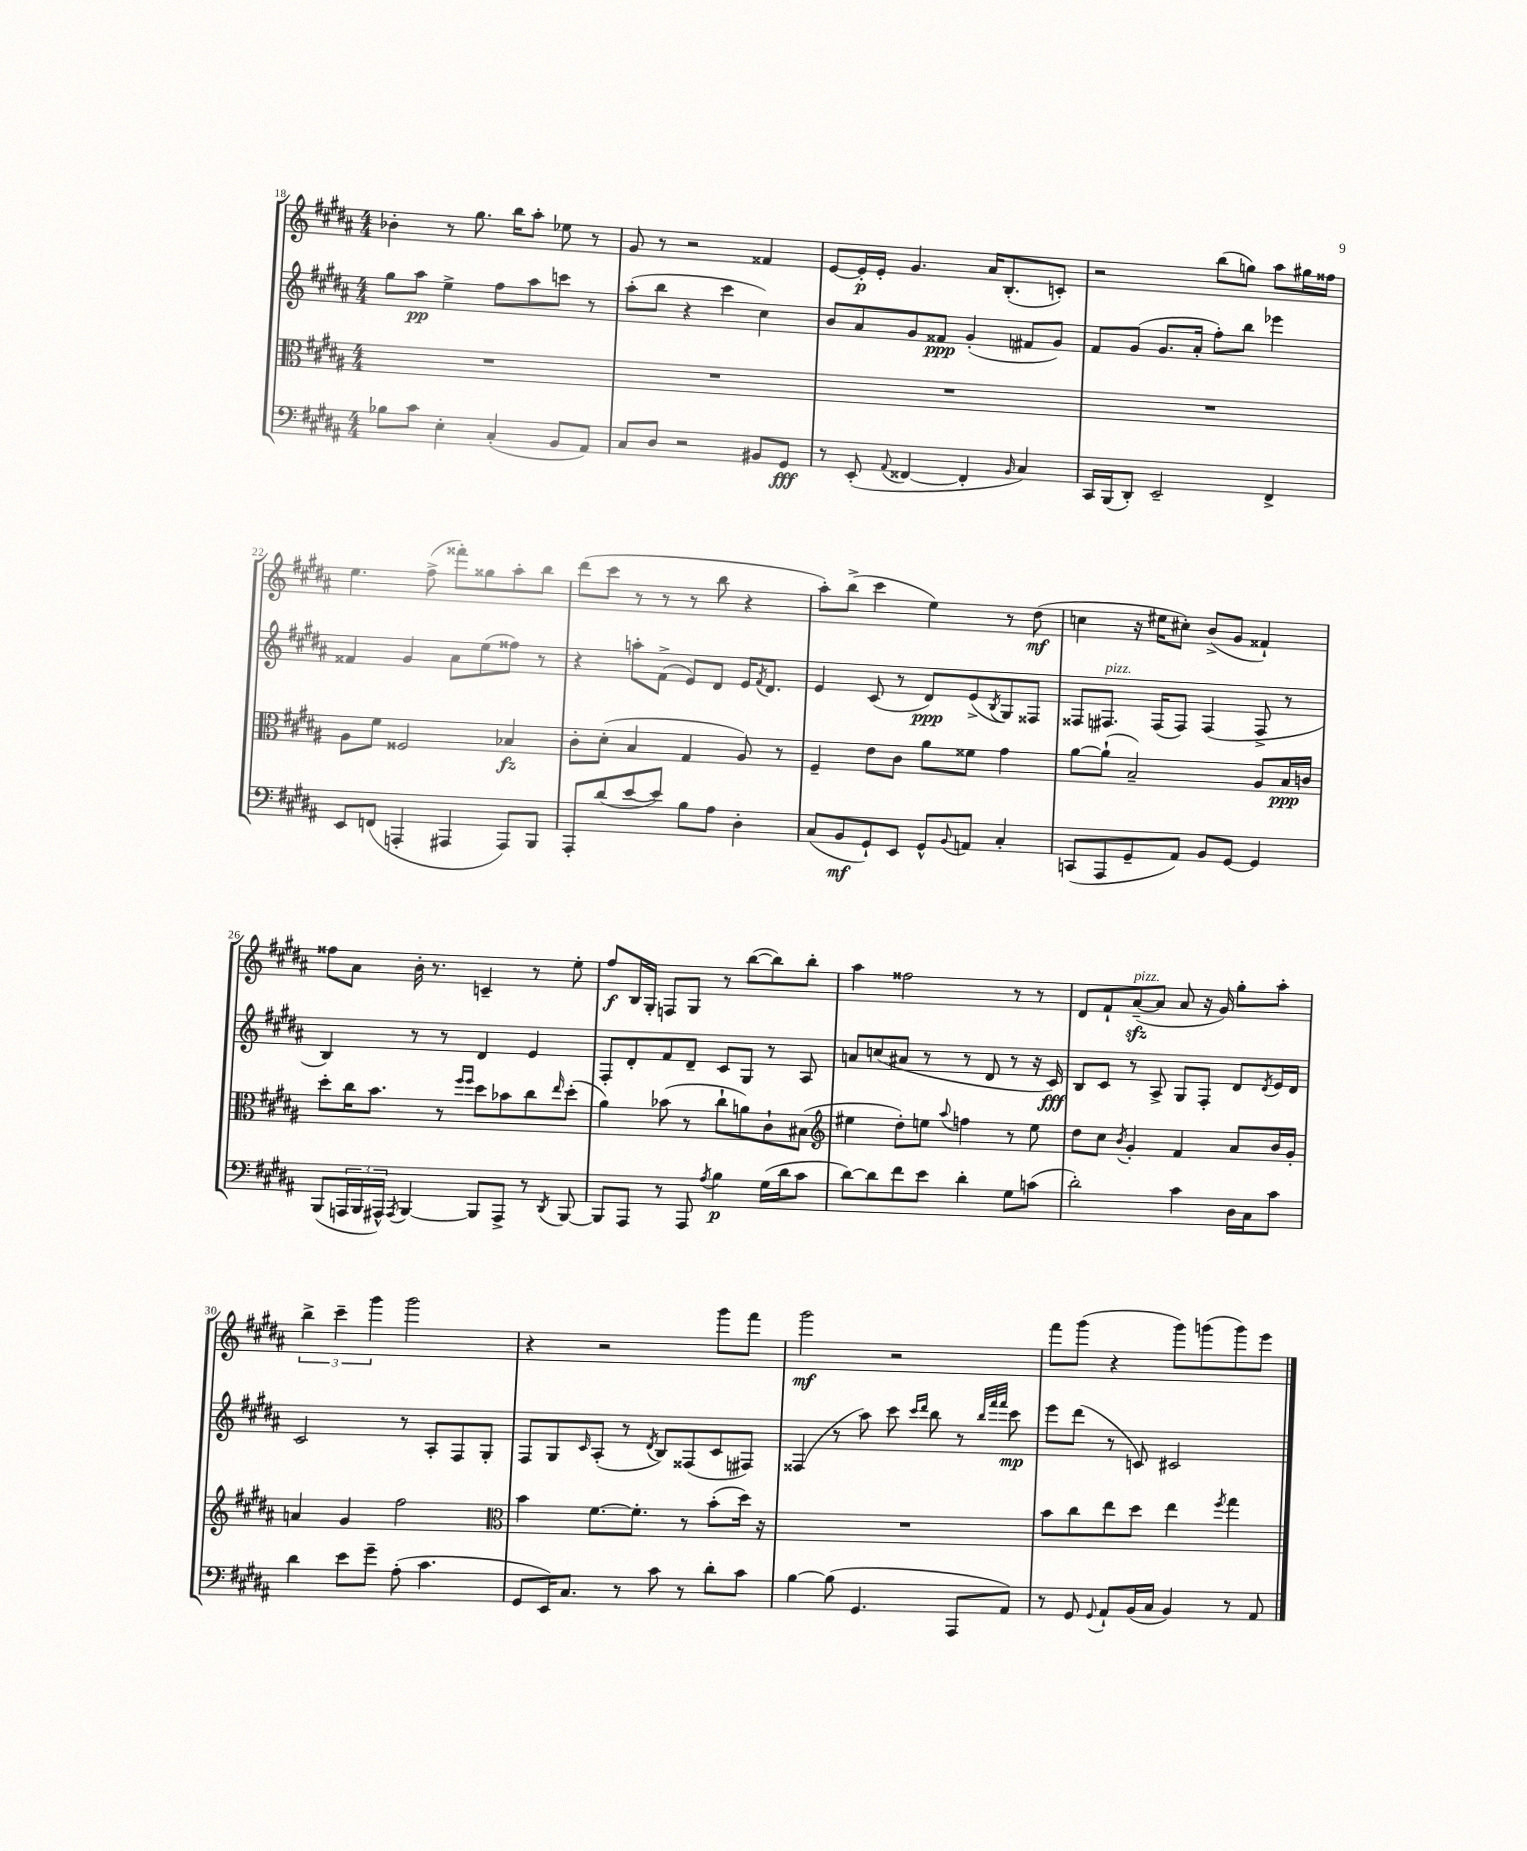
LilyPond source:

<<
\new StaffGroup <<
\new Staff = "s0" {
    \clef treble \key b \major \numericTimeSignature \time 4/4
    bes'4-. r8 gis''8. b''16 ais''8-. ees''8 r8 |
    gis'8 r8 r2 fisis'4 |
    e'8~ e'16-.\p e'16-. gis'4. ais'16 b8.-.( c'8-.) |
    r2 b''8( g''8) ais''8 gis''16 fisis''16 |
    e''4. fis''8->( fisis'''8-.) gisis''8 ais''8-. b''8 |
    dis'''8( cis'''8 r8 r8 r8 b''8 r4 |
    ais''8-.) b''8->( cis'''4 e''4) r8 dis''8\mf( |
    c''4 r16 eis''16 cis''8-.) b'8->( gis'8 fisis'4-!) |
    fisis''8 ais'8 b'16-. r8. c'4-- r8 e''8-. |
    fis''8\f b16 gis16-. f8 gis8 r8 b''8~( b''8) b''8-. |
    ais''4 fisis''2 r8 r8 |
    dis'8 fis'8-! ais'8~--\sfz^\markup { \italic "pizz." }( ais'8 ais'8 r16 gis'16) gis''8-. ais''8-. |
    \tuplet 3/2 { b''4-> cis'''4-- gis'''4 } gis'''2 |
    r4 r2 gis'''8 fis'''8 |
    gis'''2\mf r2 |
    fis'''8 gis'''8( r4 gis'''8) g'''8( g'''8) e'''8 \bar "|." |
}
\new Staff = "s1" {
    \clef treble \key b \major \numericTimeSignature \time 4/4
    gis''8 ais''8\pp e''4-> fis''8 ais''8 c'''8 r8 |
    ais''8-.( b''8 r4 cis'''4 cis''4) |
    b'8 ais'8 gis'8 fisis'8\ppp gis'4-.( fis'8 gis'8) |
    fis'8 gis'8( gis'8. ais'16-. fis''8-.) b''8 ees'''4 |
    fisis'4 gis'4 ais'8 e''8( fisis''8) r8 |
    r4 a''8-. fis'8->( e'8) dis'8 e'16 \acciaccatura { fis'8 } dis'8. |
    e'4 cis'8( r8 dis'8\ppp) e'8->( \acciaccatura { b8 } gis8) fisis8 |
    fisis8 fis8.^\markup { \italic "pizz." } fis16( fis8) fis4( fis8-> r8 |
    b4) r8 r8 dis'4 e'4 |
    fis8-. dis'8-. fis'8 dis'8-- cis'8 gis8 r8 ais8 |
    a'8 c''8( ais'8 r8 r8 dis'8 r8 r16 cis'16\fff) |
    b8 cis'8 r8 ais8-> gis8 fis8-. dis'8 \acciaccatura { dis'8 } e'16 dis'16 |
    cis'2 r8 ais8-. fis8 gis8-. |
    fis8 gis8 \grace { cis'16 } ais8-.( r8 \acciaccatura { dis'8 } b8) fisis8( cis'8 fis8) |
    fisis4( r8 ais''8) cis'''8 \grace { cis'''16 dis'''16 } b''8 r8 \grace { b''32 fis'''32 fis'''32 } cis'''8\mp |
    e'''8 dis'''8( r8 c'8) cis'2 \bar "|." |
}
\new Staff = "s2" {
    \clef alto \key b \major \numericTimeSignature \time 4/4
    R1 |
    R1 |
    R1 |
    R1 |
    ais8 fis'8 fisis2 bes4\fz |
    cis'8-. dis'8-.( b4 gis4 ais8) r8 |
    fis4-- e'8 cis'8 ais'8 fisis'8 gis'4 |
    ais'8~ ais'8-!( b2--) ais8 b16\ppp c'16 |
    dis''8-. cis''16 b'8. r8 \grace { fis''16 fis''16 } dis''8 bes'8 cis''8 \grace { e''16 } dis''8-.( |
    ais'4) bes'8( r8 cis''8-! a'8) cis'8-! bis8( |
    \clef treble eis''4 dis''8-.) e''8 \appoggiatura { ais''8 } f''4 r8 e''8 |
    dis''8 cis''8 \acciaccatura { b'8 } gis'4-. fis'4 ais'8 b'16 gis'16-. |
    a'4 gis'4 fis''2 |
    \clef alto b'4 fis'8.~ fis'8.-. r8 b'8-.( dis''16) r16 |
    R1 |
    b'8 cis''8 e''8 dis''8 e''4 \acciaccatura { fis''8 } gis''4 \bar "|." |
}
\new Staff = "s3" {
    \clef bass \key b \major \numericTimeSignature \time 4/4
    bes8 cis'8 e4-. cis4-.( b,8 ais,8) |
    cis8 dis8 r2 bis,8 gis,8\fff |
    r8 e,8-.( \appoggiatura { ais,8 } fisis,4~ fisis,4-. \grace { b,16 } cis4) |
    cis,16 b,,16( dis,8-.) e,2-- fis,4-> |
    e,8 f,8( a,,4-. ais,,4 ais,,8) b,,8 |
    ais,,8-. dis'8( e'8~ e'8) b8 ais8 dis4-. |
    cis8( b,8\mf gis,8-!) e,8 gis,8-^ \appoggiatura { b,8 } a,8 cis4-. |
    c,8( ais,,8 gis,8-- ais,8) b,8 gis,8~ gis,4 |
    b,,8( \tuplet 3/2 { a,,16 b,,16 ais,,16-^) } \acciaccatura { ais,,8 } b,,4~ b,,8 ais,,8-> r8 \acciaccatura { dis,8 } b,,8~ |
    b,,8 ais,,8 r8 ais,,8 \acciaccatura { ais8 } b4\p gis16( dis'16 cis'8 |
    dis'8~) dis'8 fis'8 e'8 dis'4-. gis8 c'8( |
    dis'2-.) cis'4 dis16 cis16 cis'8 |
    dis'4 e'8 gis'8-- ais8-.( cis'4. |
    gis,8 e,16) cis8. r8 cis'8 r8 dis'8-. cis'8 |
    b4~ b8( gis,4. ais,,8 ais,8) |
    r8 gis,8 \appoggiatura { gis,8 } ais,8-! b,16( cis16 b,4) r8 ais,8 \bar "|." |
}
>>
>>
\layout { \context { \Score currentBarNumber = #18 } }
